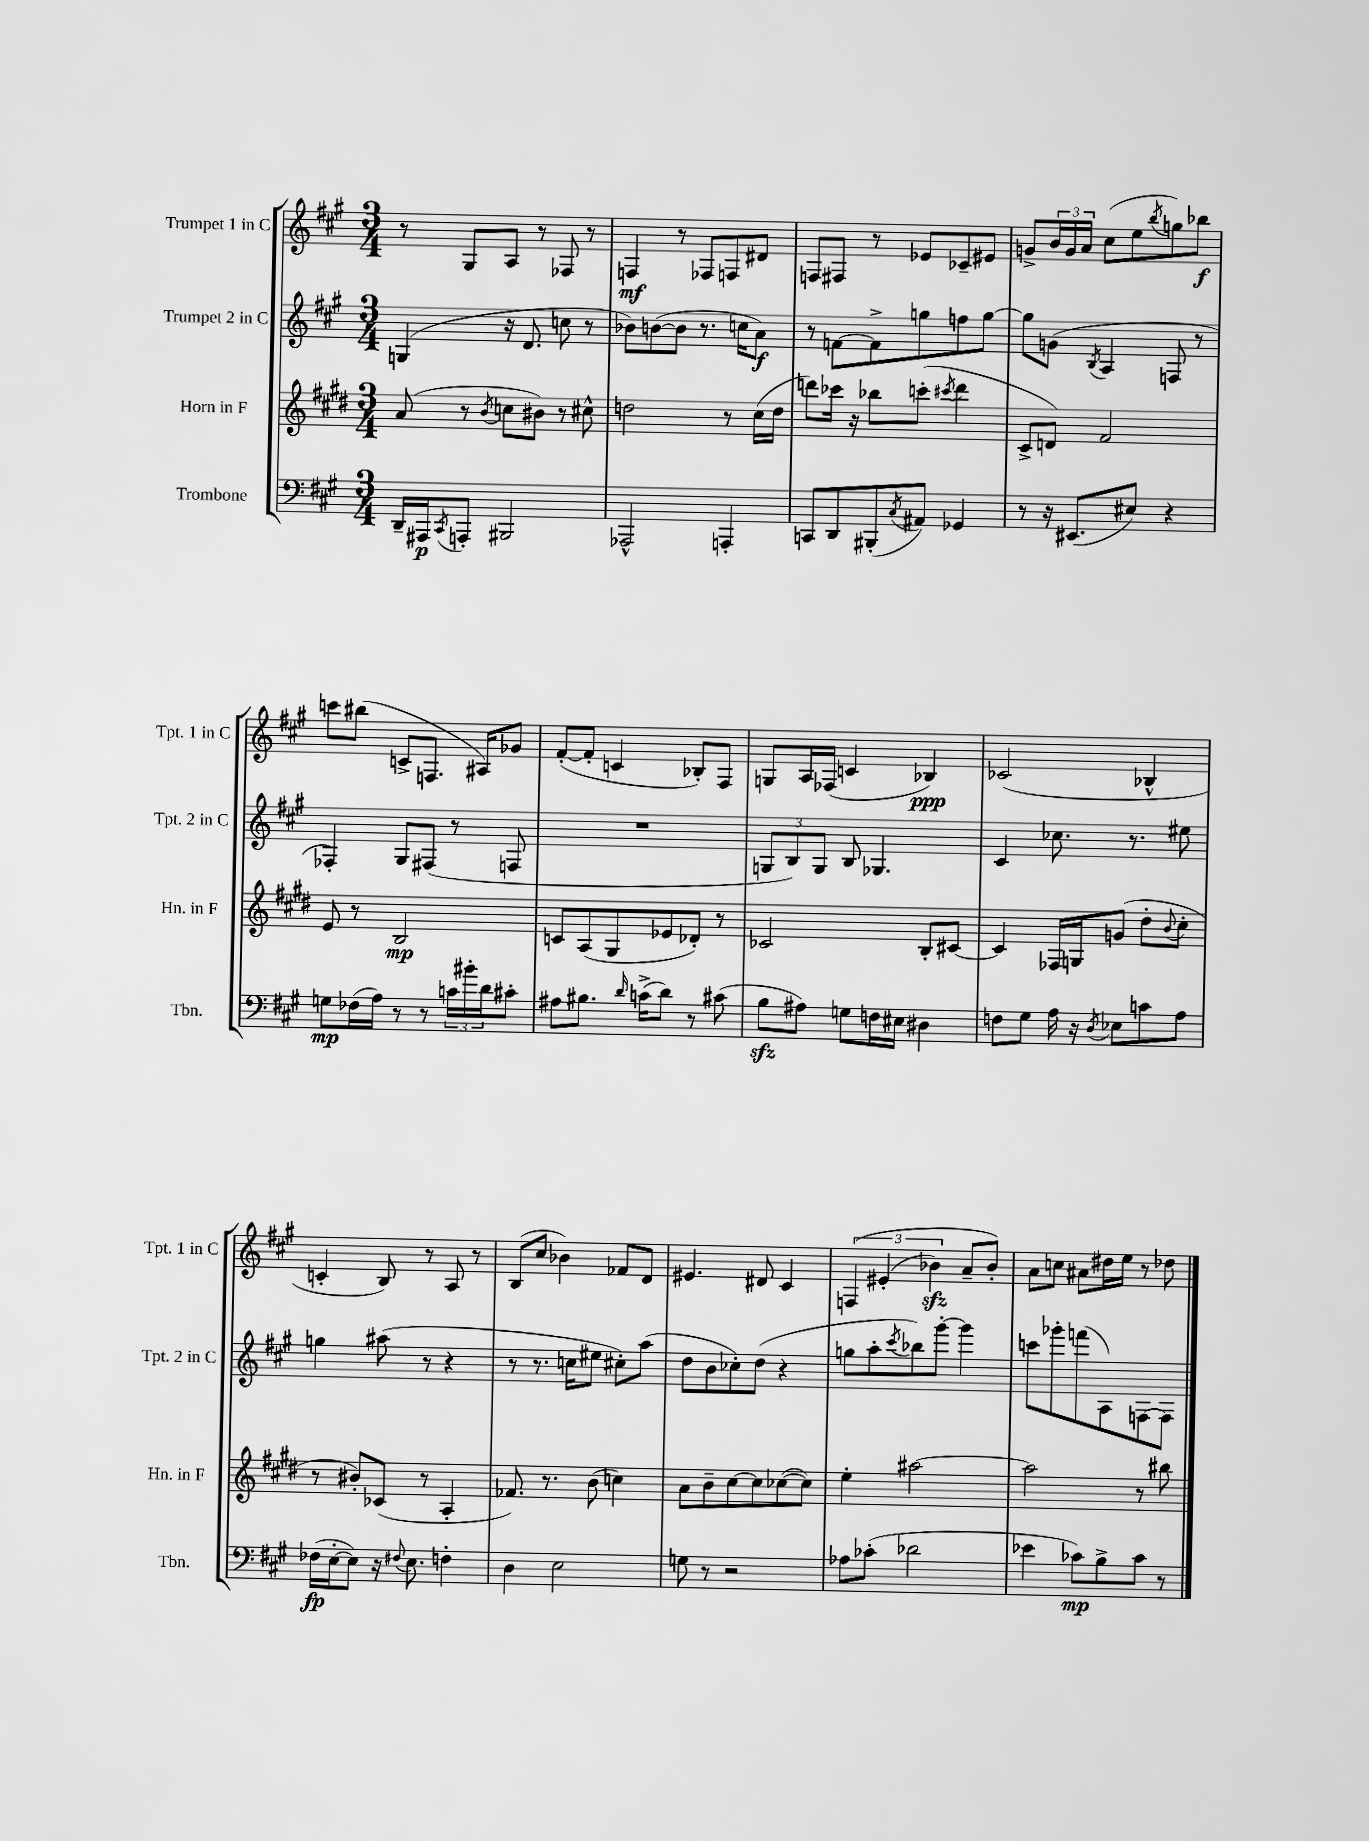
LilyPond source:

<<
\new StaffGroup <<
\new Staff = "s0" \with { instrumentName = "Trumpet 1 in C" shortInstrumentName = "Tpt. 1 in C" } {
    \clef treble \key a \major \numericTimeSignature \time 3/4
    r8 gis8 a8 r8 fes8 r8 |
    f4\mf r8 fes8 f8 dis'8 |
    f8 fis8 r8 ees'8 ces'8-- eis'8 |
    g'8-> \tuplet 3/2 { b'16 g'16 a'16 } cis''8( e''8 \acciaccatura { b''8 } g''8) bes''8\f |
    c'''8 bis''8( c'8-> f8. ais16) ges'8 |
    fis'8~-.( fis'8-. c'4 bes8-.) fis8 |
    g8 a16 fes16( c'4 bes4\ppp) |
    ces'2( bes4-^ |
    c'4-. b8) r8 a8 r8 |
    b8( cis''8 bes'4) fes'8 d'8 |
    eis'4. dis'8 cis'4 |
    \tuplet 3/2 { f4\( eis'4-.( bes'4\sfz) } a'8-- bes'8-.\) |
    a'8 c''8 ais'8 dis''16 e''16 r8 des''8 \bar "|." |
}
\new Staff = "s1" \with { instrumentName = "Trumpet 2 in C" shortInstrumentName = "Tpt. 2 in C" } {
    \clef treble \key a \major \numericTimeSignature \time 3/4
    g4( r16 d'8. c''8 r8 |
    bes'8) b'8~( b'8 r8. c''16 a'8\f) |
    r8 f'8~ f'8-> g''8 f''8 g''8~ |
    g''8 g'8( \acciaccatura { b8 } a4 f8 r8 |
    fes4-.) gis8 fis8( r8 f8 |
    R2. |
    \tuplet 3/2 { g8 b8) g8 } b8 ges4. |
    cis'4 ces''8. r8. eis''8 |
    g''4 ais''8( r8 r4 |
    r8 r8. c''16 eis''8 cis''8-.) a''8( |
    d''8 b'8 ces''8-.) d''8( r4 |
    g''8 a''8-. \acciaccatura { cis'''8 } bes''8) gis'''8~-. gis'''4 |
    c'''8 ges'''8-. f'''8( a8) f8~ f8 \bar "|." |
}
\new Staff = "s2" \with { instrumentName = "Horn in F" shortInstrumentName = "Hn. in F" } {
    \clef treble \key e \major \numericTimeSignature \time 3/4
    a'8( r8 \acciaccatura { b'8 } c''8 bis'8) r8 cis''8-^ |
    d''2 r8 cis''16( d''16 |
    d'''8) ces'''16 r16 bes''8 c'''8-.( \acciaccatura { cis'''8 } d'''4 |
    cis'8-> d'8) fis'2 |
    e'8 r8 b2\mp |
    c'8 a8( gis8 ees'8 des'8-.) r8 |
    ces'2 b8-. cis'8~ |
    cis'4 fes16 g16 g'8( dis''8-. \appoggiatura { b'8 } cis''8-. |
    r8 bis'8-.) ces'8( r8 a4-. |
    fes'8.) r8. b'8( c''4) |
    a'8 b'8-- cis''8~ cis''8 ces''8~( ces''8) |
    e''4-. ais''2~ |
    ais''2 r8 bis''8 \bar "|." |
}
\new Staff = "s3" \with { instrumentName = "Trombone" shortInstrumentName = "Tbn." } {
    \clef bass \key a \major \numericTimeSignature \time 3/4
    d,16-- ais,,16\p \acciaccatura { cis,8 } a,,8-. bis,,2 |
    aes,,2-^ a,,4-. |
    c,8 d,8 bis,,8-.( \acciaccatura { cis8 } ais,8) ges,4 |
    r8 r16 eis,8.( eis8) r4 |
    g8\mp fes16( a16) r8 r8 \tuplet 3/2 { c'16 bis'16-. d'16 } cis'8-. |
    ais8 bis8. \grace { d'16 } c'16->( d'8) r8 cis'8( |
    b8\sfz ais8) g8 f16 eis16 dis4 |
    f8 gis8 a16 r16 \acciaccatura { d8 } ees8 c'8 a8 |
    fes16\fp( e16~-. e8) r16 \appoggiatura { fis8 } e8. f4-. |
    d4 e2 |
    g8 r8 r2 |
    aes8 ces'8-.( des'2 |
    ees'4 ces'8\mp) b8-> ces'8 r8 \bar "|." |
}
>>
>>
\layout { \context { \Score \remove "Bar_number_engraver" } }
